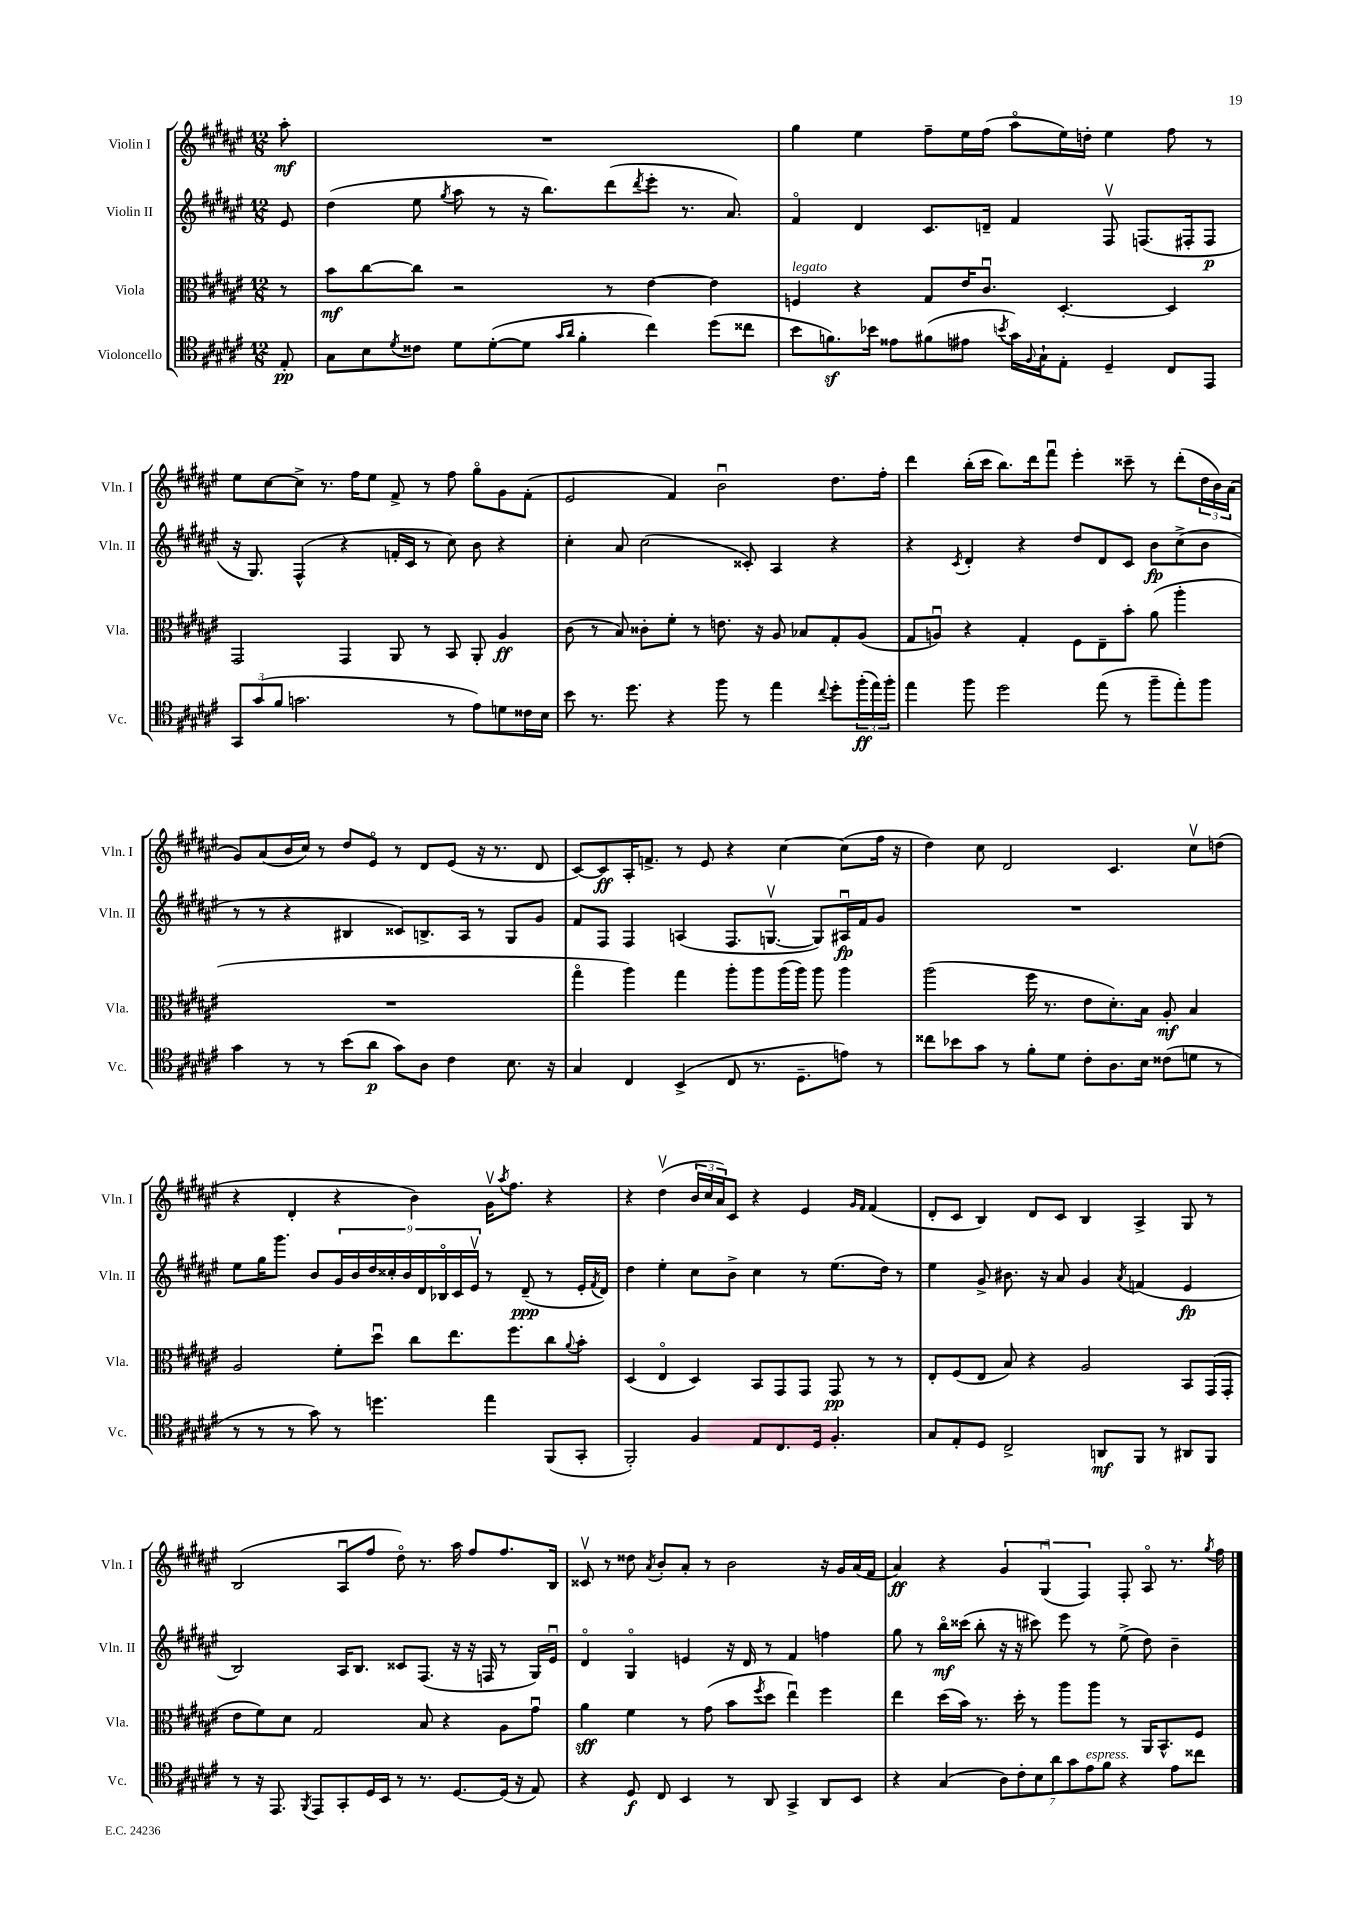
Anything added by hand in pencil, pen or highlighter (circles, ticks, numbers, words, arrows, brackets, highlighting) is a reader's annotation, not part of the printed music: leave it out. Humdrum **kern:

**kern	**kern	**kern	**kern
*staff4	*staff3	*staff2	*staff1
*clefC4	*clefC3	*clefG2	*clefG2
*k[f#c#g#d#a#e#]	*k[f#c#g#d#a#e#]	*k[f#c#g#d#a#e#]	*k[f#c#g#d#a#e#]
*M12/8	*M12/8	*M12/8	*M12/8
8E#'	8r	8e#	8aa#'
=	=	=	=
8G#	8b	(4dd#	1.r
8B	[8cc#	.	.
8qd#	.	.	.
8c##	8cc#]	8ee#	.
.	.	8qgg#	.
8d#	2r	8aa#	.
([8d#'	.	8r	.
8d#]	.	16r	.
.	.	8.bb)	.
16qqg#	.	.	.
16qqa#	.	.	.
4f#'	.	.	.
.	8r	(8ddd#	.
.	.	8qddd#	.
4cc#)	[4e#	8eee#'	.
.	.	8.r	.
(8dd#	4e#]	.	.
.	.	8.a#)	.
8cc##	.	.	.
=	=	=	=
8b	4F	4f#o	4gg#
8.f)	.	.	.
.	4r	4d#	4ee#
16b-	.	.	.
8e##	.	.	.
(8f#	8G#	8.c#	8ff#~
8e#	16e#	.	16ee#
.	8.c#u	16d~	(16ff#
8qb	.	.	.
16g#)	.	4f#	8aa#o
8qqF#	.	.	.
16G#`	.	.	.
8E#'	[4.D#'	.	16ee#)
.	.	.	16dd'
4D#~	.	8F#v	4ee#
.	.	(8.F	.
8C#	4D#]	.	8ff#
.	.	16F#'	.
8EE#	.	8F#	8r
=	=	=	=
12GG#	2GG#	16r	8ee#
.	.	8.G#)	.
(12g#	.	.	.
.	.	.	[8cc#
12f#	.	.	.
2.g	.	(4F#^^	8cc#^]
.	.	.	8.r
.	4GG#	4r	.
.	.	.	16ff#
.	.	.	8ee#
.	8AA#	16f'	8f#^
.	.	16c#	.
.	8r	8r	8r
8r	8BB	8cc#)	8ff#
8e#)	8AA#'	8b	8gg#o
8d	4A#	4r	8g#
16c##	.	.	(8f#'
16B	.	.	.
=	=	=	=
8b	(8c#	4cc#'	2e#
8.r	8r	.	.
.	8B)	8a#	.
8.dd#	.	.	.
.	8c##'	(2cc#	.
4r	8f#'	.	4f#)
.	8r	.	.
8ff#	8.e	.	2bu
8r	.	8c##')	.
.	16r	.	.
4ee#	8A#	4A#	.
.	8B-	.	.
8qqcc#	.	.	.
8dd#'	8G#'	4r	8.dd#
(24ff#'	(8A#	.	.
24ee#)	.	.	.
.	.	.	16ff#'
24ff#'	.	.	.
=	=	=	=
4ee#	8G#	4r	4ddd#
.	8Au)	.	.
.	.	8qc#	.
8ff#	4r	4d#'	(16bb'
.	.	.	16ccc#
2dd#	.	.	8.bb)
.	4G#'	4r	.
.	.	.	16ddd#
.	.	.	8fff#u
.	8F#	8dd#	4eee#'
(8ee#	8E#~	8d#	.
8r	8b'	8c#	8ccc##~
8ff#~	(8a#	8b	8r
8ee#')	4aa#'	(8cc#^	(8ddd#'
8ff#	.	8b	24dd#
.	.	.	24b)
.	.	.	(24a#
=	=	=	=
4g#	1.r	8r	8g#)
.	.	8r	(8a#
8r	.	4r	16b
.	.	.	16cc#)
8r	.	.	8r
(8b	.	4B#	8dd#
8a#	.	.	8e#o
8g#)	.	8c##)	8r
8A#	.	8.B^	8d#
4c#	.	.	(8e#
.	.	16A#	.
.	.	8r	16r
.	.	.	8.r
8.B	.	8G#	.
.	.	8g#	8d#
16r	.	.	.
=	=	=	=
4G#	4gg#o	8f#	[8c#)
.	.	8F#	8c#]
4C#	4aa#)	4F#	16A#'
.	.	.	8.f^
(4BB^	4gg#	(4A	8r
.	.	.	8e#
8C#	8aa#'	8.F#	4r
8.r	8aa#	.	.
.	.	[8.Gv	.
.	(16aa#	.	[4cc#
8.D#~	16aa#)	.	.
.	8aa#	8G])	.
8e)	4aa#	16A#u	(8cc#]
.	.	16f#	.
8r	.	8g#	16ff#
.	.	.	16r
=	=	=	=
8cc##	(2aa#	1.r	4dd#)
8b-	.	.	.
8g#	.	.	8cc#
8r	.	.	2d#
8f#'	16ff#	.	.
.	8.r	.	.
8d#	.	.	.
8c#'	8e#	.	.
8.A#	8.d#')	.	4.c#
16B	16B	.	.
(8c##	8A#'	.	.
8d	4B	.	8cc#v
8r	.	.	(8dd
=	=	=	=
8r	2A#	8ee#	4r
8r	.	16gg#	.
.	.	8.ggg#	.
8r	.	.	4d#'
8g#)	.	8b	.
8r	8f#'	18g#	4r
.	.	18b	.
.	.	18dd#	.
4.dd	8dd#u	.	.
.	.	18cc##'	.
.	.	18b	.
.	8cc#	.	4b)
.	.	18d#	.
.	.	18B-o	.
.	8.ee#	.	.
.	.	18c#	.
.	.	18e#v	.
4ee#	.	8r	16g#v
.	.	.	8qaa#
.	8.ff#	.	8.ff#
.	.	(8d#~	.
(8FF#	8cc#	8r	4r
.	8qqa#	.	.
8GG#'	8b'	16e#'	.
.	.	8qf#	.
.	.	16d#)	.
=	=	=	=
2FF#')	(4D#	4dd#	4r
.	4E#o	4ee#'	(4dd#v
4F#	4D#)	8cc#	24b
.	.	.	24cc#
.	.	.	24a#)
.	.	8b^	8c#
8E#	8BB	4cc#	4r
8.C#	8GG#	.	.
.	8GG#	8r	4e#
16D#	.	.	.
4.F#'	8GG#	(8.ee#	.
.	.	.	16qqg#
.	.	.	16qqf#
.	8r	.	(4f#
.	.	16dd#)	.
.	8r	8r	.
=	=	=	=
8G#	8E#'	4ee#	8d#'
8E#'	(8F#	.	8c#
8D#	8E#	8g#^	4B)
2C#^	8B)	8.b#	.
.	4r	.	8d#
.	.	16r	.
.	.	8a#	8c#
.	2A#	4g#	4B
8AA	.	.	.
.	.	8qa#	.
8FF#	.	(4f	4A#^
8r	.	.	.
8AA#	8BB	4e#	8G#
8FF#	(16GG#	.	8r
.	16GG#'	.	.
=	=	=	=
8r	8e#	2B)	(2B
16r	8f#)	.	.
8.EE#	.	.	.
.	8d#	.	.
8qFF#	.	.	.
8EE#	2G#	.	.
8GG#'	.	16A#	8A#u
.	.	8.B	.
16D#	.	.	8ff#
16BB	.	.	.
8r	.	8c##	8dd#o)
8.r	8B	(8.F#	8.r
.	4r	.	.
[8.D#	.	16r	16aa#
.	.	16r	8ff#
.	.	16F	.
(16D#]	8A#	8r	8.ff#
16r	.	.	.
8E#)	8g#u	16G#)	.
.	.	16e#u	16B
=	=	=	=
4r	4a#	4d#o	8c##v
.	.	.	8r
8D#	4f#	4G#o	8dd##
.	.	.	8qa#
8C#	.	.	8b'
4BB	8r	4e	8a#'
.	(8g#	.	8r
8r	8b	16r	2b
.	.	16d#	.
.	8qff#	.	.
8AA#	8dd#	8r	.
4GG#^	4ee#u)	4f#	.
8AA#	4ff#	4ff	16r
.	.	.	16g#
8BB	.	.	(16a#
.	.	.	16f#
=	=	=	=
4r	4ee#	8gg#	4a#)
.	.	8r	.
(4G#	(16dd#	16bbo	4r
.	16b)	(16ccc##	.
.	8.r	8bb'	.
14A#)	.	16r	6g#
.	16dd#'	16r	.
14c#'	.	.	.
.	8r	8ccc#)	.
14B	.	.	.
.	.	.	(6G#u
14a#	.	.	.
.	8aa#	8eee#	.
14g#	.	.	.
.	.	.	6F#)
14e#	.	.	.
.	8aa#	8r	.
14f#	.	.	.
4r	8r	(8ee#^	8F#'
.	16AA#	8dd#)	8A#o
.	8.BB^^	.	.
8e#	.	4b~	8.r
8cc##	8F#	.	.
.	.	.	8qgg#
.	.	.	16ff#
==	==	==	==
*-	*-	*-	*-
